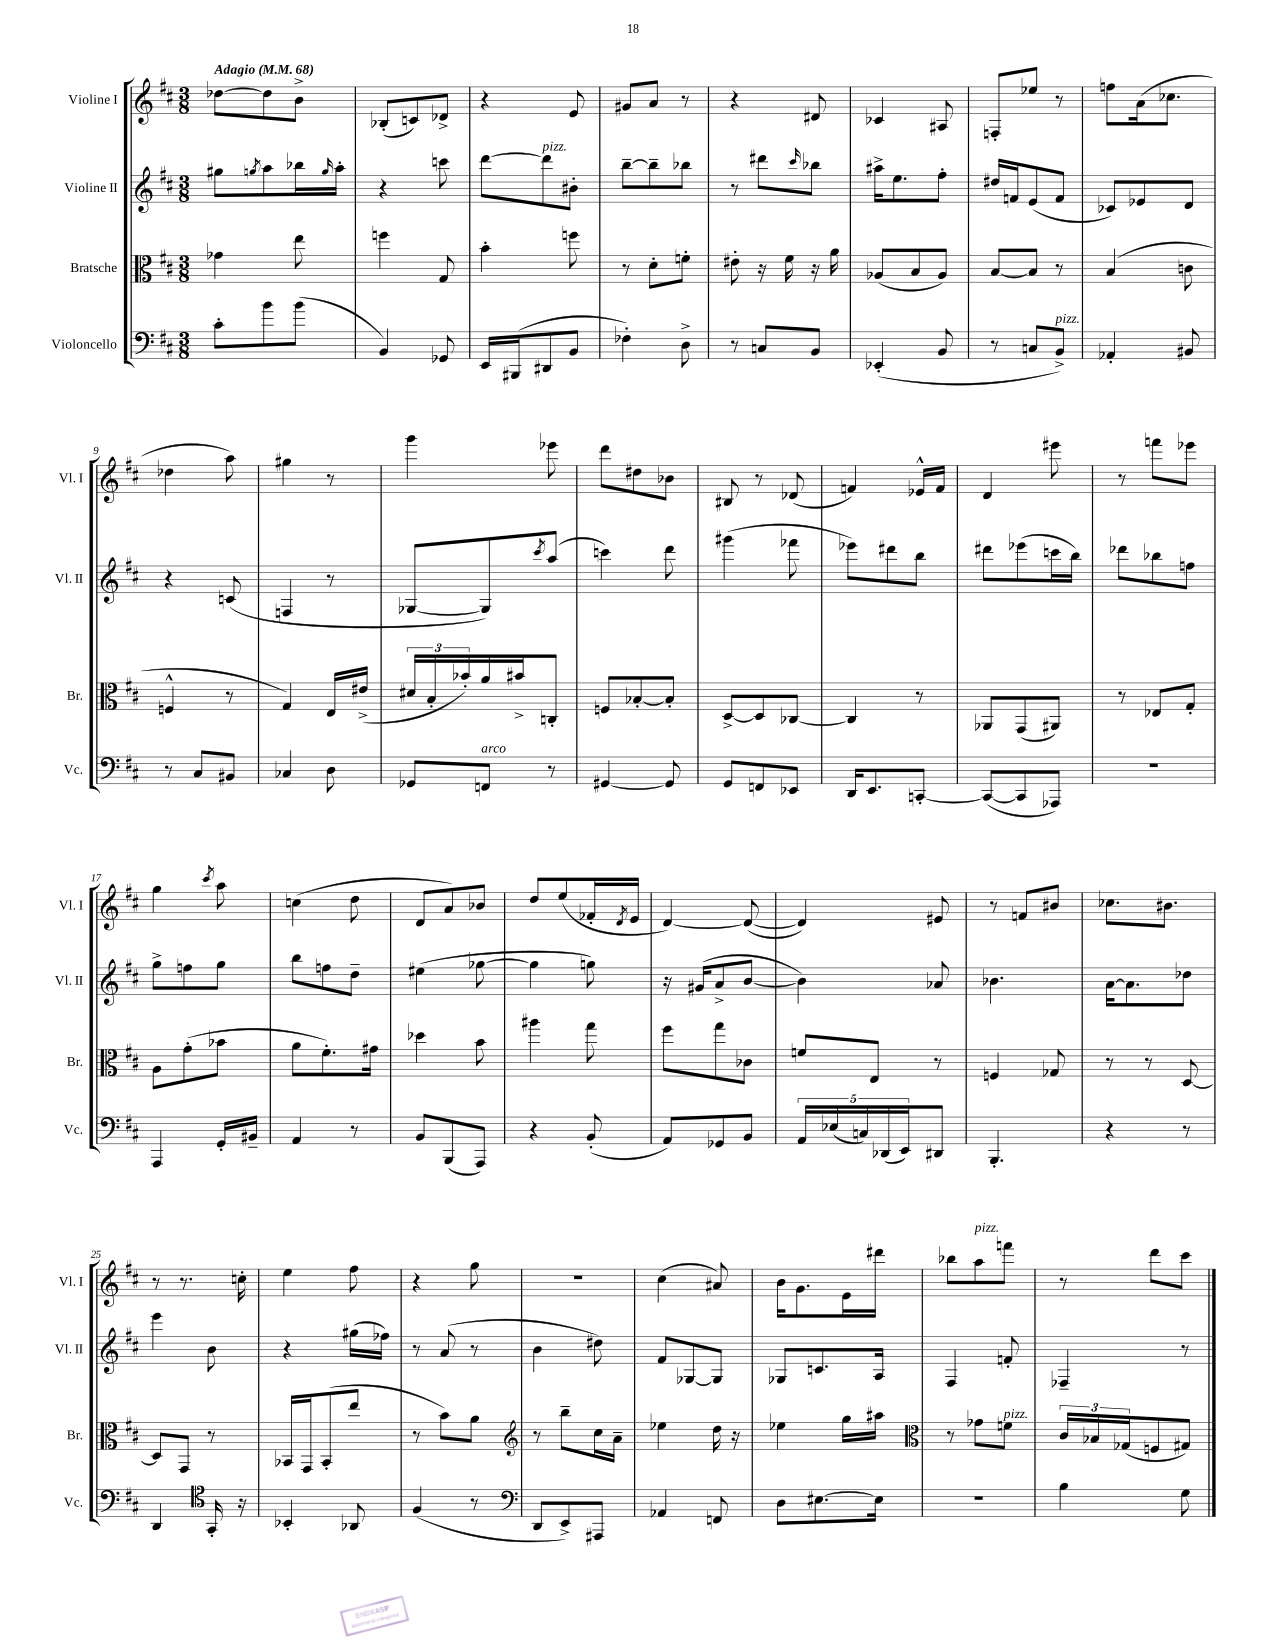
<<
\new StaffGroup <<
\new Staff = "s0" \with { instrumentName = "Violine I" shortInstrumentName = "Vl. I" } {
    \clef treble \key d \major \numericTimeSignature \time 3/8 \tempo "Adagio" 4 = 68
    des''8~ des''8 b'8-> |
    bes8-.( c'8) des'8-> |
    r4 e'8 |
    gis'8 a'8 r8 |
    r4 dis'8 |
    ces'4 ais8 |
    f8-. ees''8 r8 |
    f''8 a'16( ces''8. |
    des''4 a''8) |
    gis''4 r8 |
    g'''4 ees'''8 |
    d'''8 dis''8 bes'8 |
    bis8 r8 des'8( |
    f'4) ees'16-^ f'16 |
    d'4 eis'''8 |
    r8 f'''8 ees'''8 |
    g''4 \acciaccatura { cis'''8 } a''8 |
    c''4( d''8 |
    d'8 a'8) bes'8 |
    d''8 e''8( fes'16-. \acciaccatura { d'8 } e'16 |
    d'4~) d'8~( |
    d'4) eis'8 |
    r8 f'8 bis'8 |
    ces''8. bis'8. |
    r8 r8. c''16-. |
    e''4 fis''8 |
    r4 g''8 |
    R4. |
    cis''4( ais'8) |
    b'16 g'8. e'16 dis'''16 |
    bes''8 a''8^\markup { \italic "pizz." } f'''8 |
    r8 d'''8 cis'''8 \bar "|." |
}
\new Staff = "s1" \with { instrumentName = "Violine II" shortInstrumentName = "Vl. II" } {
    \clef treble \key d \major \numericTimeSignature \time 3/8
    gis''8 \acciaccatura { g''8 } a''8 bes''16 \grace { g''16 } a''16-. |
    r4 c'''8 |
    d'''8~ d'''8^\markup { \italic "pizz." } bis'8-. |
    b''8~-- b''8-- bes''8 |
    r8 dis'''8 \grace { cis'''16 } bes''8 |
    ais''16-> e''8. fis''8-. |
    dis''16 f'16 e'8( f'8 |
    ces'8) ees'8 d'8 |
    r4 c'8( |
    f4 r8 |
    ges8~ ges8) \acciaccatura { cis'''8 } a''8( |
    c'''4) d'''8 |
    gis'''4( fes'''8 |
    ees'''8) dis'''8 b''8 |
    dis'''8 ees'''8( c'''16 b''16) |
    des'''8 bes''8 f''8 |
    g''8-> f''8 g''8 |
    b''8 f''8 d''8-- |
    eis''4( ges''8~ |
    ges''4 g''8) |
    r16 gis'16( a'8-> b'8~ |
    b'4) aes'8 |
    bes'4. |
    a'16~ a'8. des''8 |
    e'''4 b'8 |
    r4 gis''16( fes''16) |
    r8 a'8( r8 |
    b'4 dis''8) |
    fis'8 ges8~ ges8 |
    ges8 c'8. a16 |
    fis4 f'8-. |
    fes4-- r8 \bar "|." |
}
\new Staff = "s2" \with { instrumentName = "Bratsche" shortInstrumentName = "Br." } {
    \clef alto \key d \major \numericTimeSignature \time 3/8
    ges'4 e''8 |
    f''4 g8 |
    b'4-. f''8 |
    r8 d'8-. f'8-. |
    eis'8-. r16 fis'16 r16 a'16 |
    aes8( b8 aes8) |
    b8~ b8 r8 |
    b4( c'8 |
    f4-^ r8 |
    g4) e16 eis'16->( |
    \tuplet 3/2 { dis'16 b16-. bes'16-.) } a'16 bis'16-> c8-. |
    f8 bes8~-. bes8-. |
    d8~-> d8 ces8~ |
    ces4 r8 |
    aes,8 g,8( ais,8) |
    r8 ees8 g8-. |
    a8 g'8-.( bes'8 |
    a'8 fis'8.-.) gis'16 |
    des''4 b'8 |
    ais''4 g''8 |
    fis''8 g''8 ces'8 |
    f'8 e8 r8 |
    f4 ges8 |
    r8 r8 d8~ |
    d8 g,8 r8 |
    bes,16 g,16 bes,8-.( e''8 |
    r8 b'8) a'8 |
    \clef treble r8 b''8-- cis''16 a'16-- |
    ees''4 d''16 r16 |
    ees''4 g''16 ais''16 |
    \clef alto r8 ges'8 f'8^\markup { \italic "pizz." } |
    \tuplet 3/2 { cis'16 bes16 ges16( } f8 gis8) \bar "|." |
}
\new Staff = "s3" \with { instrumentName = "Violoncello" shortInstrumentName = "Vc." } {
    \clef bass \key d \major \numericTimeSignature \time 3/8
    cis'8-. b'8 b'8( |
    b,4) ges,8 |
    e,16 bis,,16( dis,8 b,8 |
    fes4-.) d8-> |
    r8 c8 b,8 |
    ees,4-.( b,8 |
    r8 c8 b,8->^\markup { \italic "pizz." }) |
    aes,4-. bis,8 |
    r8 cis8 bis,8 |
    ces4 d8 |
    ges,8 f,8^\markup { \italic "arco" } r8 |
    gis,4~ gis,8 |
    g,8 f,8 ees,8 |
    d,16 e,8. c,8~-. |
    c,8~( c,8 aes,,8) |
    r4. |
    a,,4 g,16-. bis,16-- |
    a,4 r8 |
    b,8 b,,8( a,,8) |
    r4 b,8-.( |
    a,8) ges,8 b,8 |
    \tuplet 5/4 { a,16 ees16( c16) des,16( e,16) } dis,8 |
    b,,4.-. |
    r4 r8 |
    d,4 \clef tenor g,16-. r16 |
    bes,4-. aes,8 |
    fis4( r8 |
    \clef bass d,8 e,8->) ais,,8 |
    aes,4 f,8 |
    d8 eis8.~ eis16 |
    R4. |
    b4 g8 \bar "|." |
}
>>
>>
